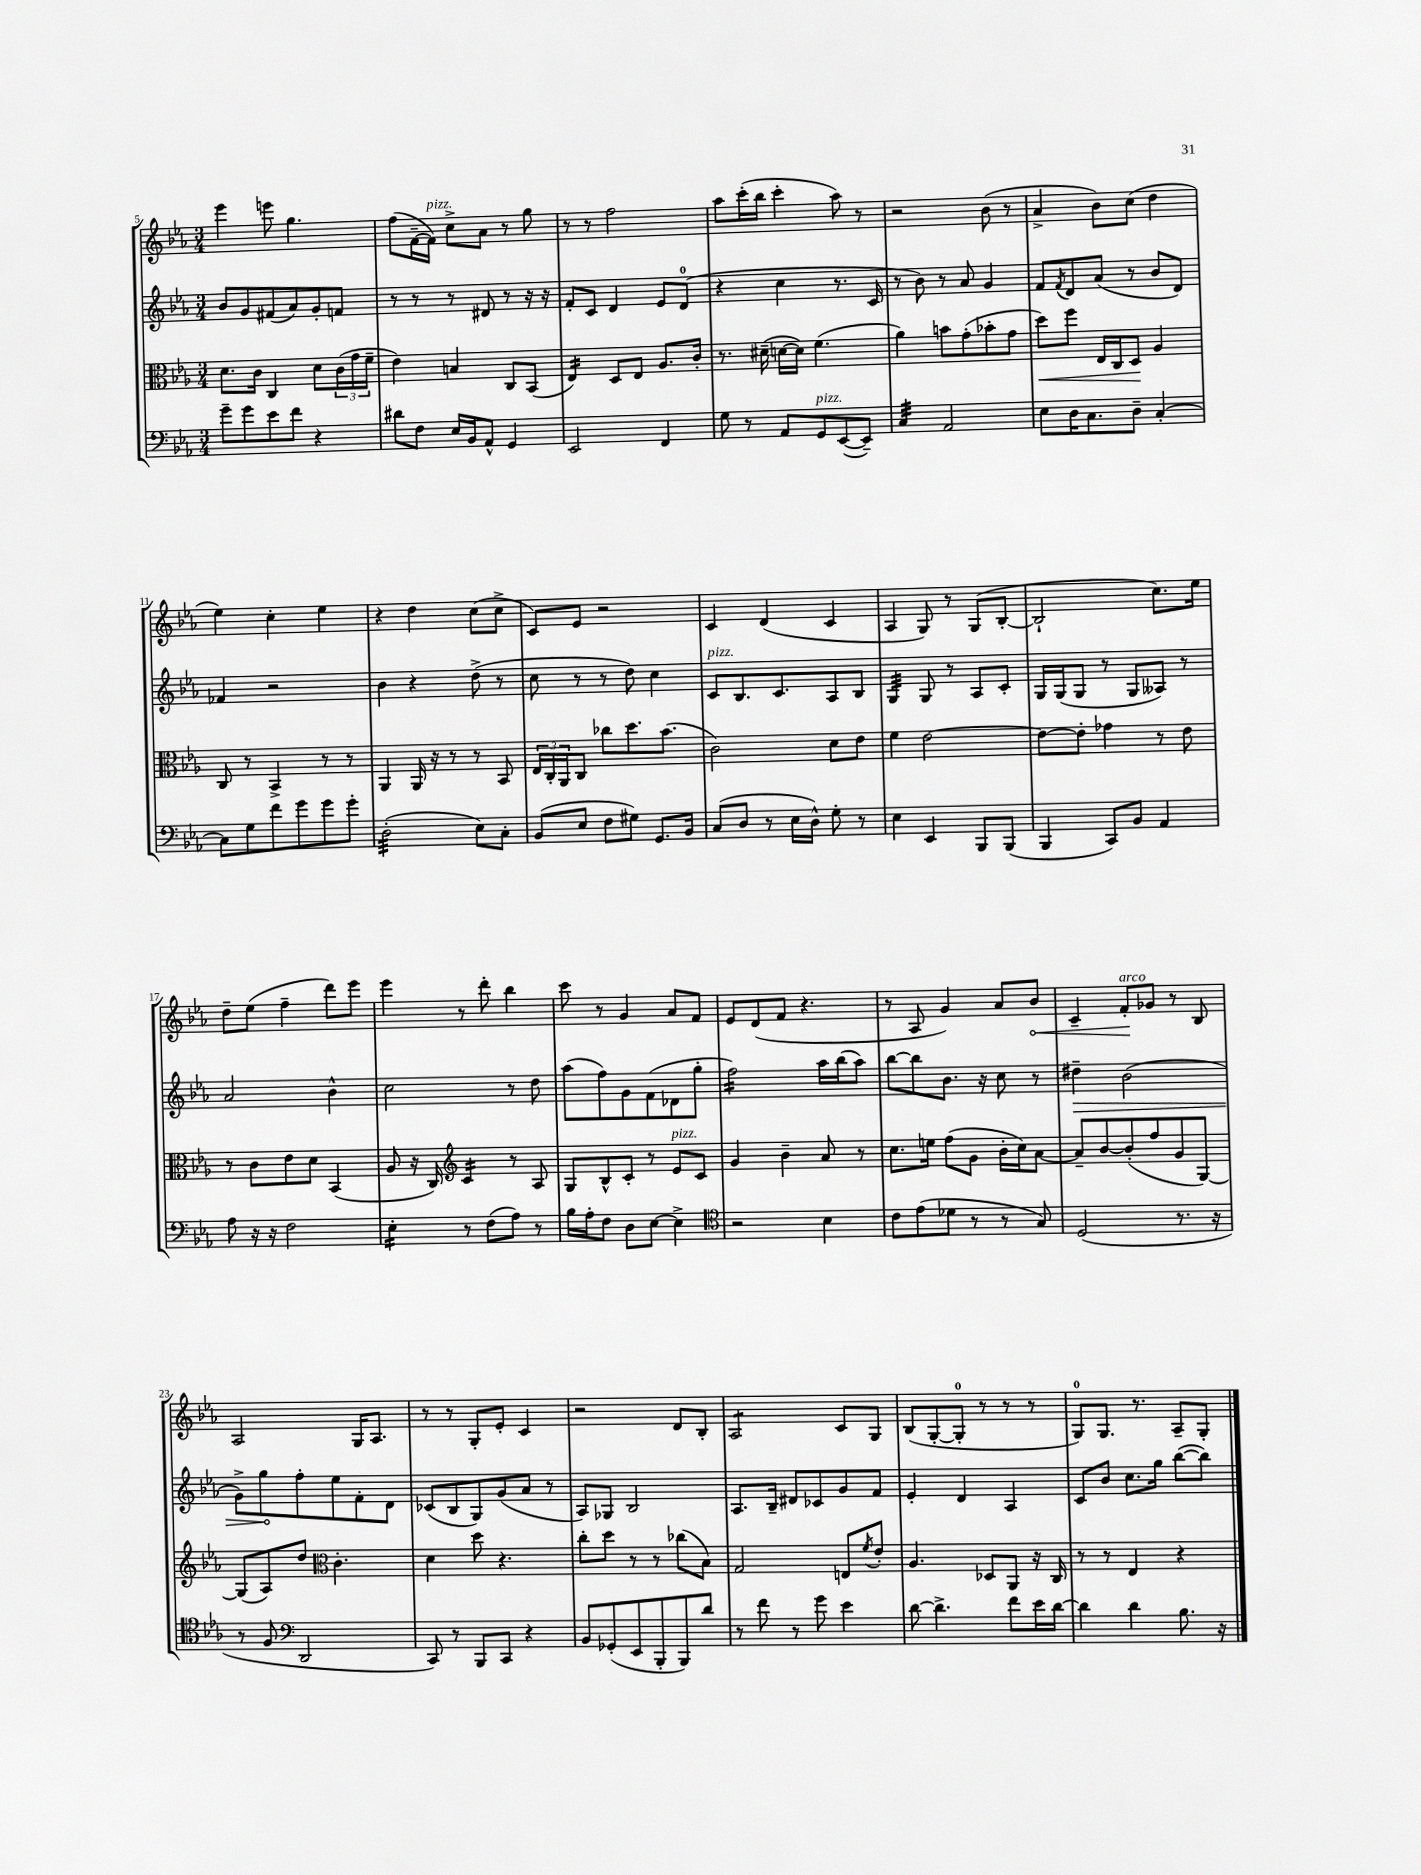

**kern	**kern	**kern	**kern
*staff4	*staff3	*staff2	*staff1
*clefF4	*clefC3	*clefG2	*clefG2
*k[b-e-a-]	*k[b-e-a-]	*k[b-e-a-]	*k[b-e-a-]
*M3/4	*M3/4	*M3/4	*M3/4
8g~	8.d	8b-	4eee-
8g	.	8g	.
.	16c	.	.
8e-	4C	(8f#	8eee
8f	.	8a-)	4.gg
4r	8d	8g'	.
.	(24c	8f	.
.	24g	.	.
.	24f~	.	.
=	=	=	=
8d#	4e-)	8r	(8ff
8F	.	8r	[16f~
.	.	.	16f])
16E-	4B	8r	8cc^
16BB-	.	.	.
8AA-^^	.	8d#	8a-
4GG	8C	8r	8r
.	(8BB-	16r	8gg
.	.	16r	.
=	=	=	=
2EE-	4E-)	8f'	8r
.	.	8c	8r
.	8D	4d	2ff
.	8E-	.	.
4FF	8.A-	8e-	.
.	.	(8d	.
.	16c'	.	.
=	=	=	=
8G	8.r	4r	8aa-
8r	.	.	(16ccc'
.	(16d#~	.	16bb-
8AA-	[16d	4cc	4ccc'
.	16d])	.	.
8GG	(4.f	.	.
([8EE-	.	8.r	8aa-)
8EE-~])	.	.	8r
.	.	16c	.
=	=	=	=
4C	4a-)	8r	2r
.	.	8b-)	.
2AA-	8b	8r	.
.	(8g'	8a-	.
.	8b-'	4g	(8b-
.	8g	.	8r
=	=	=	=
8E-	8dd)	8f	4a-^
.	.	8qf	.
16D	8ff	8d	.
8.C	.	.	.
.	16E-	(8a-	8b-)
.	16C	.	.
8D~	8D	8r	(8cc
[4C'	4A-	8b-	4dd
.	.	8d)	.
=	=	=	=
8C]	8C	4f-	4ee-)
8G	8r	.	.
8f	4BB-^	2r	4cc'
8g	.	.	.
8g	8r	.	4ee-
8g'	8r	.	.
=	=	=	=
(2D'	4AA-	4b-	4r
.	16AA-	4r	4dd
.	16r	.	.
.	8r	.	.
8E-)	8r	(8dd^	(8cc
8C'	8BB-	8r	8cc^
=	=	=	=
(8BB-	24E-	8cc	8c)
.	24C'	.	.
.	24AA-	.	.
8E-	8C	8r	8e-
8F	8cc-	8r	2r
8G#)	8.dd	8dd)	.
8.GG	.	4cc	.
.	(8.b-	.	.
16BB-	.	.	.
=	=	=	=
(8C	2c)	8c	4c
8D	.	8.B-	.
8r	.	.	(4d
.	.	8.c	.
16E-	.	.	.
16D^^)	.	.	.
8G'	8d	8A-	4c
8r	8e-	8B-	.
=	=	=	=
4E-	4f	4G	4A-
4EE-	[2e-	8G	8G)
.	.	8r	8r
8BBB-	.	8A-	(8G
(8BBB-	.	8c'	[8B-'
=	=	=	=
4BBB-	8e-_	16G	2B-`]
.	.	(16G	.
.	8e-']	8G	.
8CC)	4g-	8r	.
8BB-	.	8G	.
4AA-	8r	8A--)	8.cc)
.	8e-	8r	.
.	.	.	16ee-
=	=	=	=
8A-	8r	2a-	8dd~
16r	8c	.	(8ee-
16r	.	.	.
2F	8e-	.	4ff~
.	8d	.	.
.	(4BB-	4b-^^	8ddd)
.	.	.	8eee-
=	=	=	=
4E-'	8A-	2cc	4eee-
.	16r	.	.
.	16C)	.	.
*	*clefG2	*	*
8r	4c	.	8r
(8F	.	.	8ddd'
8A-)	8r	8r	4bb-
8r	8A-	8dd	.
=	=	=	=
16B-	8G	(8aa-	8ccc
16A-'	.	.	.
8F	8B-^^	8ff)	8r
8D	8c'	8g	4g
[8E-	8r	(8f	.
4E-^]	8e-	8d-	8a-
.	8c	8gg'	8f
=	=	=	=
*clefC4	*	*	*
2r	4g	2ff)	8e-
.	.	.	(8d
.	4b-~	.	8f
.	.	.	4.r
4B-	8a-	16aa-	.
.	.	(16bb-	.
.	8r	8aa-)	.
=	=	=	=
8c	8.cc	[8bb-	8r
(8e-	.	8bb-]	8A-
.	16ee	.	.
8d-	(8ff	8.b-	4g)
8r	8g	.	.
.	.	16r	.
8r	16b-'	8cc	8a-
.	16cc)	.	.
8G)	[8a-	8r	8b-
=	=	=	=
(2D	8a-~]	4dd#~	4c~
.	[8b-	.	.
.	(8b-']	(2b-	8f'
.	8ff	.	8g-
8.r	8g	.	8r
.	[8G)	.	8B-
16r	.	.	.
=	=	=	=
8r	(8G]	8g^)	2A-
8F	8A-)	8gg	.
*clefF4	*	*	*
2DD	8dd	8ff'	.
*	*clefC3	*	*
.	4.c'	8ee-	.
.	.	8f'	16G
.	.	.	8.A-
.	.	8d	.
=	=	=	=
8CC)	4d	(8c-	8r
8r	.	8B-	8r
8BBB-	8dd	8G)	8G'
8CC	4.r	(8g	8e-'
4r	.	8a-	4c
.	.	8r	.
=	=	=	=
8BB-	8cc'	8A-)	2r
(8GG-'	8dd	8G-	.
8EE-	8r	2B-	.
8BBB-'	8r	.	.
8BBB-)	(8cc-	.	8d
8d	8B-)	.	8B-'
=	=	=	=
8r	2G	8.A-	2A-
8f	.	.	.
.	.	16B-~	.
8r	.	8d#	.
8g	.	8c-	.
4e-	8E	8g	8c
.	8qf	.	.
.	8e-'	8f	8G
=	=	=	=
[8d	4.A-	4e-'	(8B-
4.d^]	.	.	[8G'
.	.	4d	8G']
.	8D-	.	8r
8f	8AA-	4A-	8r
16e-	16r	.	8r
[16d	16C	.	.
=	=	=	=
4d]	8r	8c	8G)
.	8r	8b-	8.G
4d	4E-	8.cc	.
.	.	.	8.r
.	.	16gg	.
8.B-	4r	([8bb-	8A-~
.	.	8bb-])	8G'
16r	.	.	.
==	==	==	==
*-	*-	*-	*-
